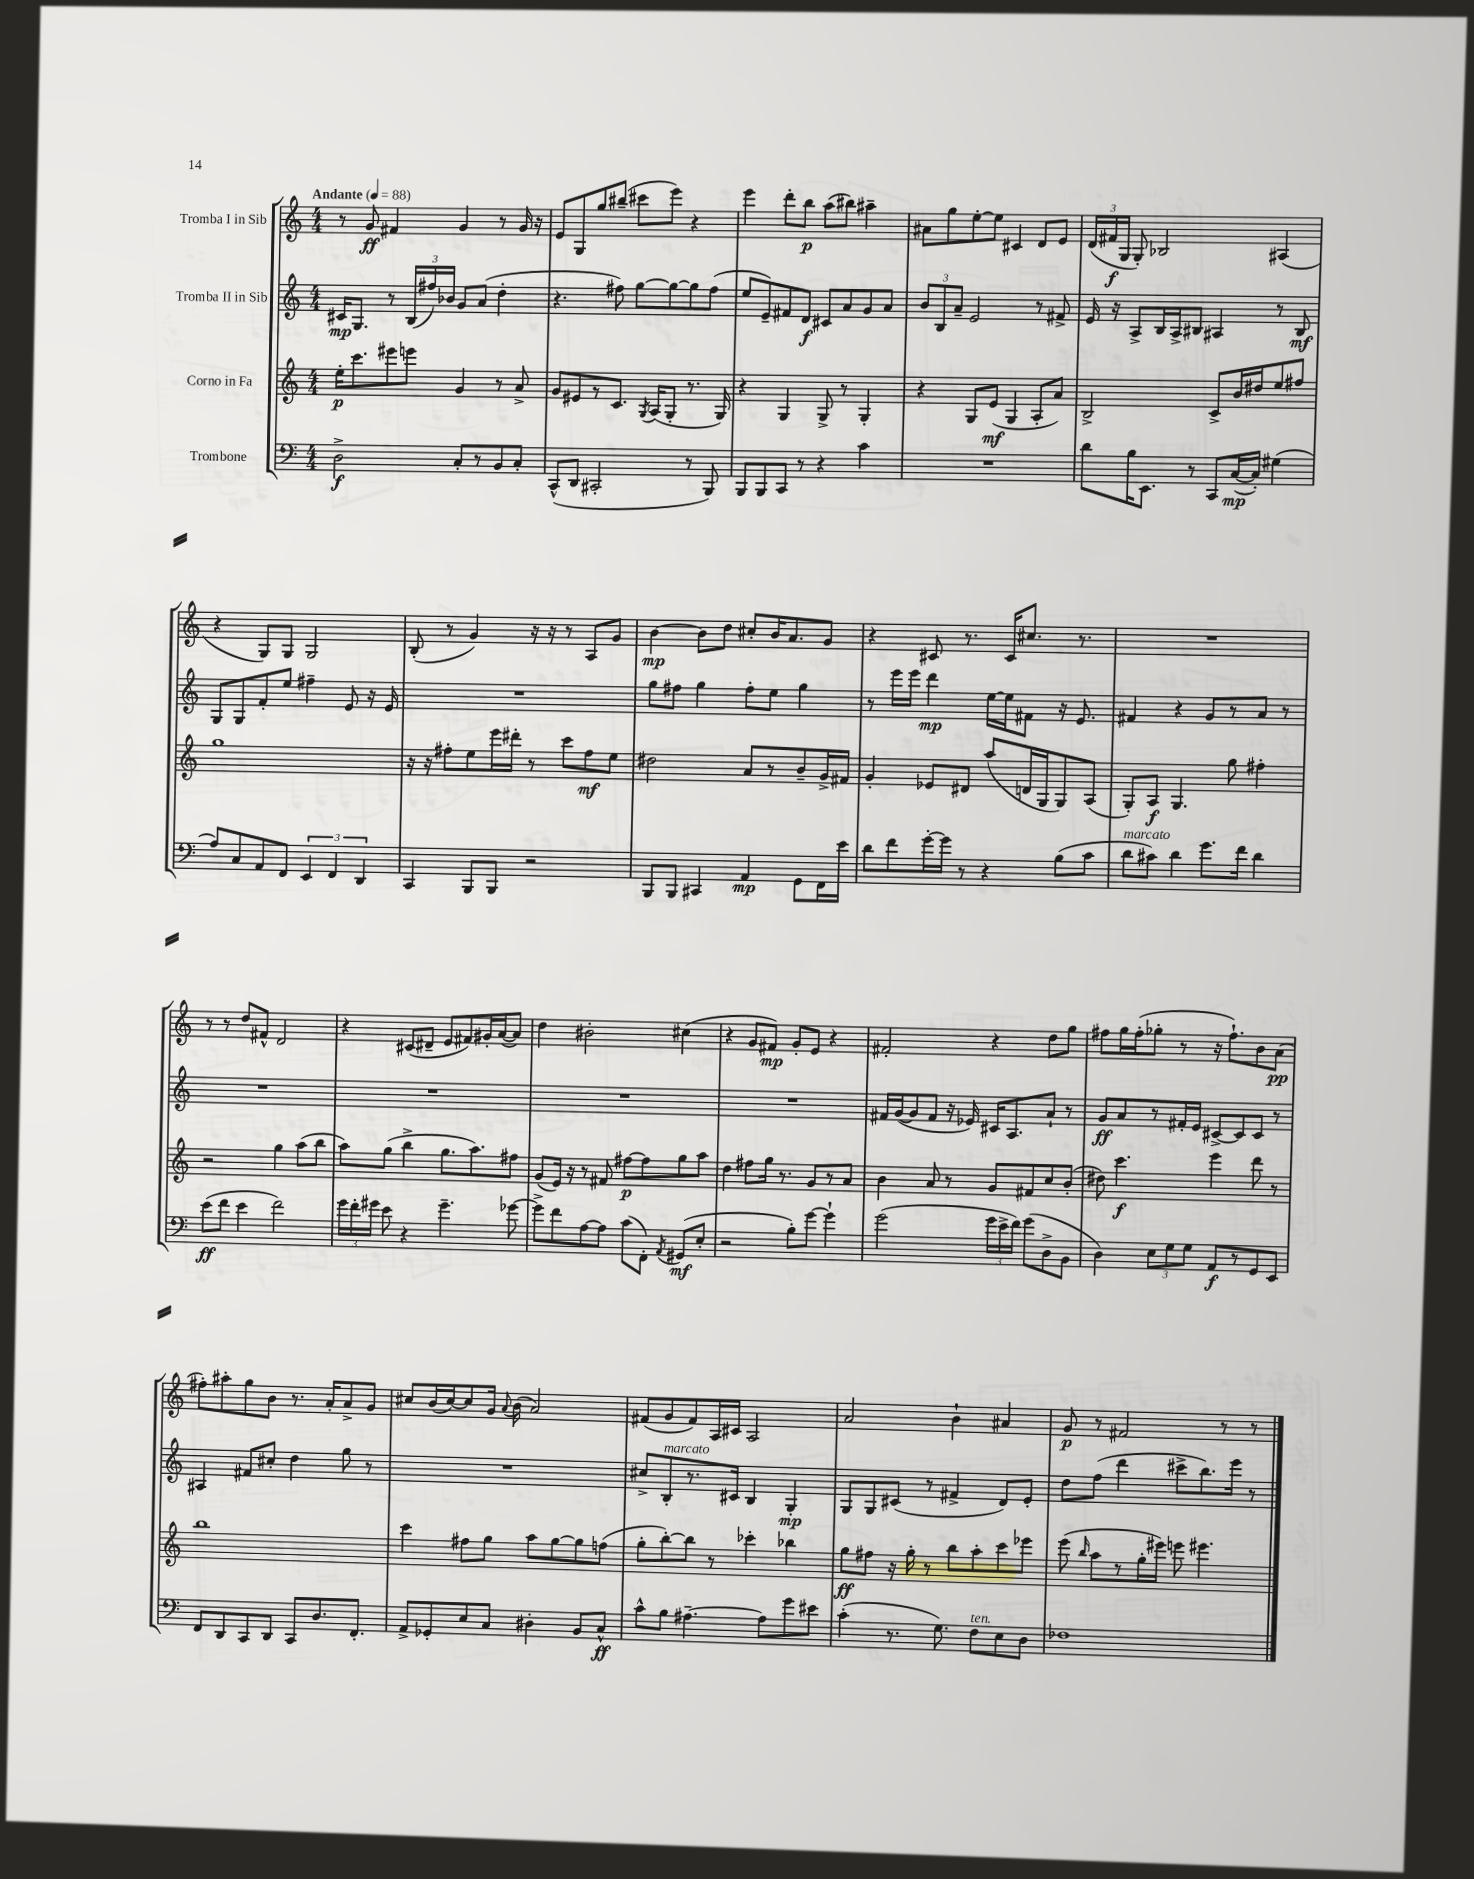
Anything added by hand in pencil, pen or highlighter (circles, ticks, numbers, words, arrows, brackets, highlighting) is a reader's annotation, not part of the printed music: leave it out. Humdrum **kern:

**kern	**kern	**kern	**kern
*staff4	*staff3	*staff2	*staff1
*clefF4	*clefG2	*clefG2	*clefG2
*k[]	*k[]	*k[]	*k[]
*M4/4	*M4/4	*M4/4	*M4/4
*MM88	*MM88	*MM88	*MM88
2D^	16ee'	16c#	8r
.	8.ccc	8.G	.
.	.	.	8g
.	8eee#	8r	4f#
.	8eee	(24B	.
.	.	24ff#)	.
.	.	24b-	.
8C'	4g	8g	4g
8r	.	(8a	.
8BB	8r	4dd'	8r
8C'	8a^	.	16g
.	.	.	16r
=	=	=	=
(8CC^^	8g	4.r	8e
8DD	8e#	.	8G
2CC#'	8r	.	8gg
.	8.c	8ff#)	(8bb#~
.	.	[8gg	8ccc#
.	8qG	.	.
.	(16A	.	.
.	8G'	8gg_	8eee)
8r	8.r	8gg]	4r
8BBB)	.	(8ff#	.
.	16G)	.	.
=	=	=	=
8BBB	4r	8ee	4eee
8BBB	.	8e~)	.
8CC	4G	8f#	8ddd'
8r	.	8d	8bb
4r	8G^	8c#	(8aa
.	8r	8a	8bb#)
4c	4G'	8g	4aa#~
.	.	8a	.
=	=	=	=
1r	4r	12b	8a#
.	.	12B	.
.	.	.	8gg
.	.	12a~	.
.	8G	2e	[8ee'
.	(8e	.	8ee]
.	4G	.	4c#
.	8A'	8r	8d
.	8a)	8f#^	8e
=	=	=	=
8d	2B^	16e	(24d
.	.	.	24f#
.	.	16r	.
.	.	.	24G
16B	.	8A^	8G')
8.EE	.	.	.
.	.	16B	2B-
.	.	16A^	.
8r	.	8B#	.
8CC	8c^	4A#	.
([16C	16b	.	.
16C'])	16dd#	.	.
(4G#	8ee	8r	(4A#
.	8ff#	8B#	.
=	=	=	=
8A)	1gg	8G	4r
8C	.	8G	.
8AA	.	8f'	8G)
8FF	.	8ee	8G
6EE	.	4ff#~	2G
6FF	.	.	.
.	.	8e	.
6DD	.	.	.
.	.	16r	.
.	.	16e	.
=	=	=	=
4CC	16r	1r	(8B'
.	16r	.	.
.	8ff#'	.	8r
8BBB	8ee	.	4g)
8BBB	16eee	.	.
.	16ddd#'	.	.
2r	8r	.	16r
.	.	.	16r
.	8ccc	.	8r
.	8ff#	.	8A
.	8ee	.	8g
=	=	=	=
8BBB	2dd#	8gg	[4b
8BBB	.	8ff#	.
4CC#	.	4gg	8b]
.	.	.	8dd
4AA	8a	8ff#'	8cc#'
.	8r	8ee	16b
.	.	.	8.a
8GG	8b~	4gg	.
16FF	16g^	.	8g
16e	16f#	.	.
=	=	=	=
8d	4g'	8r	4r
8f	.	16eee	.
.	.	16eee	.
[16g'	8e-	4ddd	8c#
16g]	.	.	.
8r	8d#	.	8.r
4r	(8aa	[16ee	.
.	.	16ee]	16c#
.	16d	8f#	8.cc#
.	16G	.	.
(8B	8G)	16r	.
.	.	8.e	8.r
8c	(8A	.	.
=	=	=	=
8d	8G')	4f#	1r
8c#)	8A	.	.
4d	4.G	4r	.
8.g	.	8g	.
.	8gg	8r	.
16f	.	.	.
4d	4ff#'	8a	.
.	.	8r	.
=	=	=	=
(8e	2r	1r	8r
8f	.	.	8r
4e	.	.	8dd
.	.	.	8f#^^
2f)	4gg	.	2d
.	(8aa	.	.
.	8bb	.	.
=	=	=	=
24g	8aa)	1r	4r
24f'	.	.	.
24g#	.	.	.
8e	(8gg	.	.
4r	4bb^	.	(8c#
.	.	.	8d#~
4.g#~	8.gg	.	8e
.	.	.	8f#)
.	8.aa)	.	.
.	.	.	16g#'
.	.	.	([16a
[8g-	8ff#	.	8a])
=	=	=	=
8g-^]	(8g	1r	4dd
8f	16e)	.	.
.	16r	.	.
[8A	8r	.	2b#'
8A]	8f#	.	.
(8c	[8ff#	.	.
8FF')	8ff#]	.	.
8qAA	.	.	.
(8GG#	8gg	.	(4cc#
8E'	8aa	.	.
=	=	=	=
2r	4dd	1r	4r
.	8ff#	.	8g
.	16gg	.	8f#)
.	8.r	.	.
8B')	.	.	8g'
[8g	8g	.	8e
4g`]	8r	.	4r
.	8a	.	.
=	=	=	=
(2g	4b	16f#	2f#'
.	.	([16g	.
.	.	8g]	.
.	8a	8f#	.
.	8r	16r	.
.	.	16e-)	.
24g	8g	16c#	4r
24e^	.	.	.
.	.	8.A	.
24f)	.	.	.
(8g	8f#	.	.
8D^	8cc	8a`	8dd
8BB	(8b'	8r	8gg
=	=	=	=
4D)	8dd#)	8g	8ff#
.	4.ccc	8a	16gg
.	.	.	(16ff#'
12E	.	8r	8gg-'
12G	.	.	.
.	.	16f#'	8r
12G	.	.	.
.	.	16e	.
8AA	4eee	[8c#^	16r
.	.	.	8.ff#`)
8r	.	8c#]	.
8GG	8ddd	8c#	8b
8EE	8r	8r	(8a
=	=	=	=
8FF	1bb	4A#	8ff#')
8DD	.	.	8aa#'
8CC	.	8f#	8gg
8DD	.	8cc#'	8b
8CC	.	4dd	8.r
8.D	.	.	.
.	.	.	16a'
.	.	8gg	8a^
8.FF'	.	.	.
.	.	8r	8g
=	=	=	=
8AA^	4ccc	1r	8cc#
8GG-'	.	.	(16b
.	.	.	[16cc#)
8E	8ff#	.	8cc#]
8C	8gg	.	16g
.	.	.	8qqa
.	.	.	(16b
4D#'	8aa	.	2a)
.	[8gg	.	.
8BB	8gg]	.	.
8C^^	(8ff	.	.
=	=	=	=
8c^^	8gg'	8cc#^	(8f#
8B	[8bb')	8B'	8g
[4.A#~	8bb]	8.r	8f#)
.	8r	.	16A
.	.	16c#	16c#
.	4ccc-'	4B	2A
8A#]	.	.	.
8g	4bb-	4G'	.
8e#	.	.	.
=	=	=	=
(4c'	8gg	8G	2a
.	8ff#	8G	.
8.r	16r	(8c#	.
.	16gg'	.	.
.	8r	8r	.
8.G)	.	.	.
.	8bb	4f#^	4b`
8F	8aa'	.	.
8E	8ccc	8d)	4a#
8D	8eee-	8e'	.
=	=	=	=
1F-	(8eee	8dd	8g
.	16qqbb	.	.
.	8aa	(8ff	8r
.	8r	4ddd	2f#
.	16gg'	.	.
.	16eee#)	.	.
.	8eee	8ccc#^	.
.	4.eee#	8.bb)	.
.	.	.	8r
.	.	16eee	.
.	.	8r	8r
==	==	==	==
*-	*-	*-	*-
